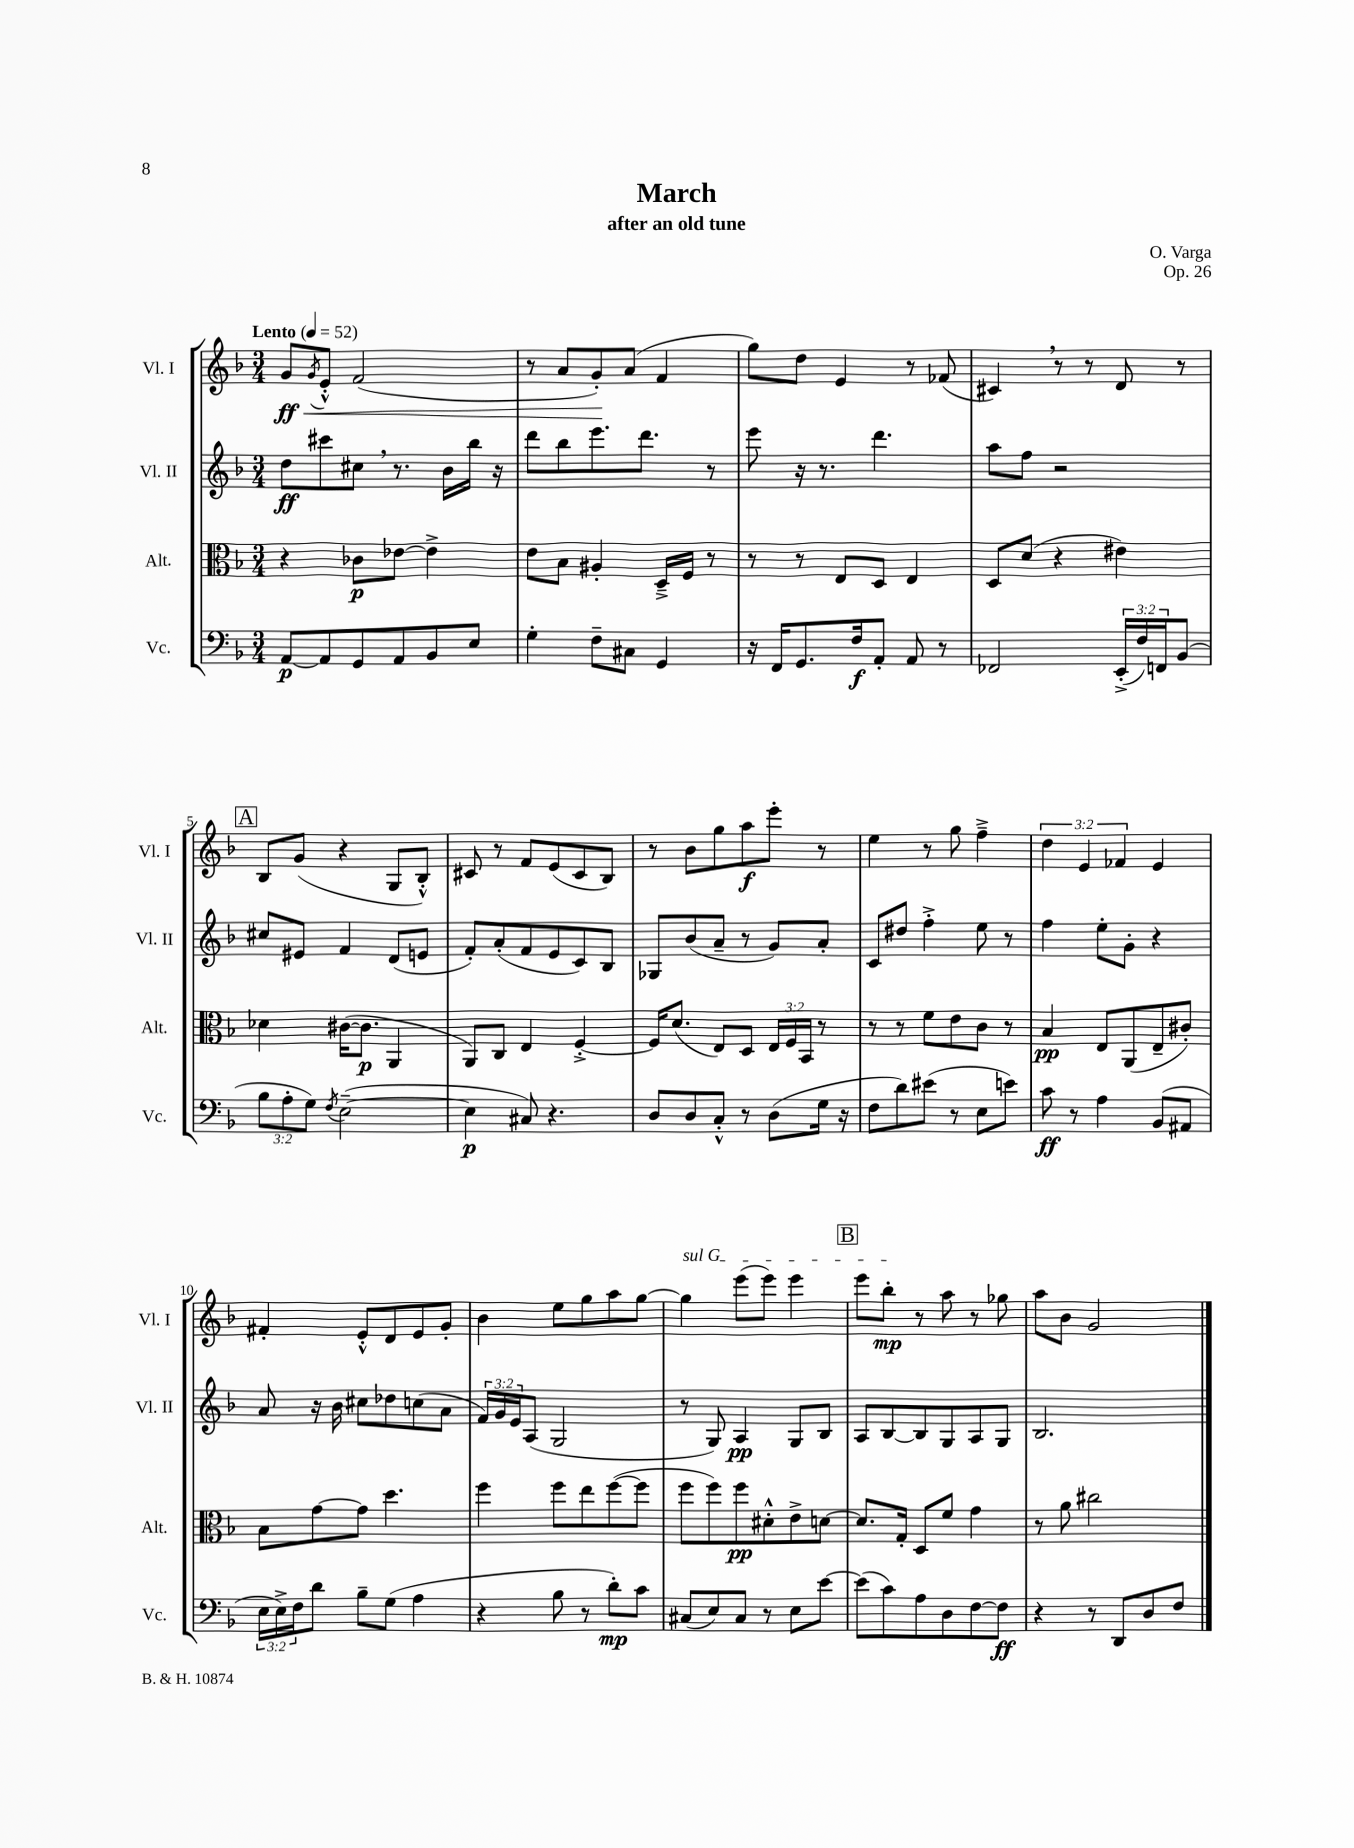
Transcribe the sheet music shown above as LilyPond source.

\header { title = "March" composer = "O. Varga" subtitle = "after an old tune" opus = "Op. 26" }
<<
\new StaffGroup <<
\new Staff = "s0" \with { instrumentName = "Vl. I" shortInstrumentName = "Vl. I" } {
    \clef treble \key f \major \numericTimeSignature \time 3/4 \override Staff.TupletNumber.text = #tuplet-number::calc-fraction-text \tempo "Lento" 4 = 52
    g'8\ff\< \acciaccatura { g'8 } e'8-.-^ f'2( |
    r8 a'8 g'8-.\!) a'8( f'4 |
    g''8) d''8 e'4 r8 fes'8( |
    cis'4) \breathe r8 r8 d'8 r8 |
    \mark \markup { \box "A" } bes8 g'8( r4 g8 bes8-.-^) |
    cis'8 r8 f'8 e'8( cis'8 bes8) |
    r8 bes'8 g''8 a''8\f e'''8-. r8 |
    e''4 r8 g''8 f''4---> |
    \tuplet 3/2 { d''4 e'4 fes'4 } e'4 |
    fis'4-. e'8-.-^ d'8 e'8 g'8-. |
    bes'4 e''8 g''8 a''8 g''8~ |
    \once \override TextSpanner.bound-details.left.text = \markup { \italic "sul G" } g''4\startTextSpan e'''8( e'''8) e'''4 |
    \mark \markup { \box "B" } e'''8 bes''8-.\mp\stopTextSpan r8 a''8 r8 ges''8 |
    a''8 bes'8 g'2 \bar "|." |
}
\new Staff = "s1" \with { instrumentName = "Vl. II" shortInstrumentName = "Vl. II" } {
    \clef treble \key f \major \numericTimeSignature \time 3/4 \override Staff.TupletNumber.text = #tuplet-number::calc-fraction-text
    d''8\ff cis'''8 cis''8 \breathe r8. bes'16 bes''16 r16 |
    d'''8 bes''8 e'''8. d'''8. r8 |
    e'''8 r16 r8. d'''4. |
    a''8 f''8 r2 |
    \mark \markup { \box "A" } cis''8 eis'8 f'4 d'8( e'8 |
    f'8-.) a'8-.( f'8 e'8 c'8) bes8 |
    ges8 bes'8( a'8-- r8 g'8) a'8-. |
    c'8 dis''8 f''4-.-> e''8 r8 |
    f''4 e''8-. g'8-. r4 |
    a'8 r16 bes'16 cis''8 des''8 c''8( a'8 |
    \tuplet 3/2 { f'16) g'16 e'16 } a8( g2 |
    r8 g8) a4\pp g8 bes8 |
    \mark \markup { \box "B" } a8 bes8~ bes8 g8 a8 g8 |
    bes2. \bar "|." |
}
\new Staff = "s2" \with { instrumentName = "Alt." shortInstrumentName = "Alt." } {
    \clef alto \key f \major \numericTimeSignature \time 3/4 \override Staff.TupletNumber.text = #tuplet-number::calc-fraction-text
    r4 ces'8\p ees'8~ ees'4-> |
    e'8 bes8 ais4-. d16---> f16 r8 |
    r8 r8 e8 d8 e4 |
    d8 d'8( r4 eis'4) |
    \mark \markup { \box "A" } des'4 cis'16~( cis'8.\p a,4 |
    a,8) c8 e4 f4~-.-> |
    f16 d'8.( e8) d8 \tuplet 3/2 { e16 f16 bes,16 } r8 |
    r8 r8 f'8 e'8 c'8 r8 |
    bes4\pp e8 a,8( e8-- cis'8-.) |
    bes8 g'8~ g'8 d''4. |
    f''4 f''8 e''8 f''8~( f''8 |
    f''8 f''8) f''8\pp dis'8-.-^ e'8-> d'8~ |
    \mark \markup { \box "B" } d'8. g16-. d8 f'8 g'4 |
    r8 a'8 cis''2 \bar "|." |
}
\new Staff = "s3" \with { instrumentName = "Vc." shortInstrumentName = "Vc." } {
    \clef bass \key f \major \numericTimeSignature \time 3/4 \override Staff.TupletNumber.text = #tuplet-number::calc-fraction-text
    a,8~\p a,8 g,8 a,8 bes,8 e8 |
    g4-. f8-- cis8 g,4 |
    r16 f,16 g,8. f16\f a,8-. a,8 r8 |
    fes,2 \tuplet 3/2 { e,16-.->( f16) f,16 } bes,8( |
    \mark \markup { \box "A" } \tuplet 3/2 { bes8 a8-. g8) } \acciaccatura { f8 } e2~--( |
    e4\p cis8) r4. |
    d8 d8 c8-.-^ r8 d8( g16 r16 |
    f8 d'8) eis'8( r8 e8 e'8) |
    c'8\ff r8 a4 bes,8( ais,8 |
    \tuplet 3/2 { e16 e16->) f16 } d'8 bes8-- g8( a4 |
    r4 bes8 r8 d'8-.\mp) c'8 |
    cis8( e8) cis8 r8 e8 e'8~ |
    \mark \markup { \box "B" } e'8( c'8) a8 d8 f8~ f8\ff |
    r4 r8 d,8 d8 f8 \bar "|." |
}
>>
>>
